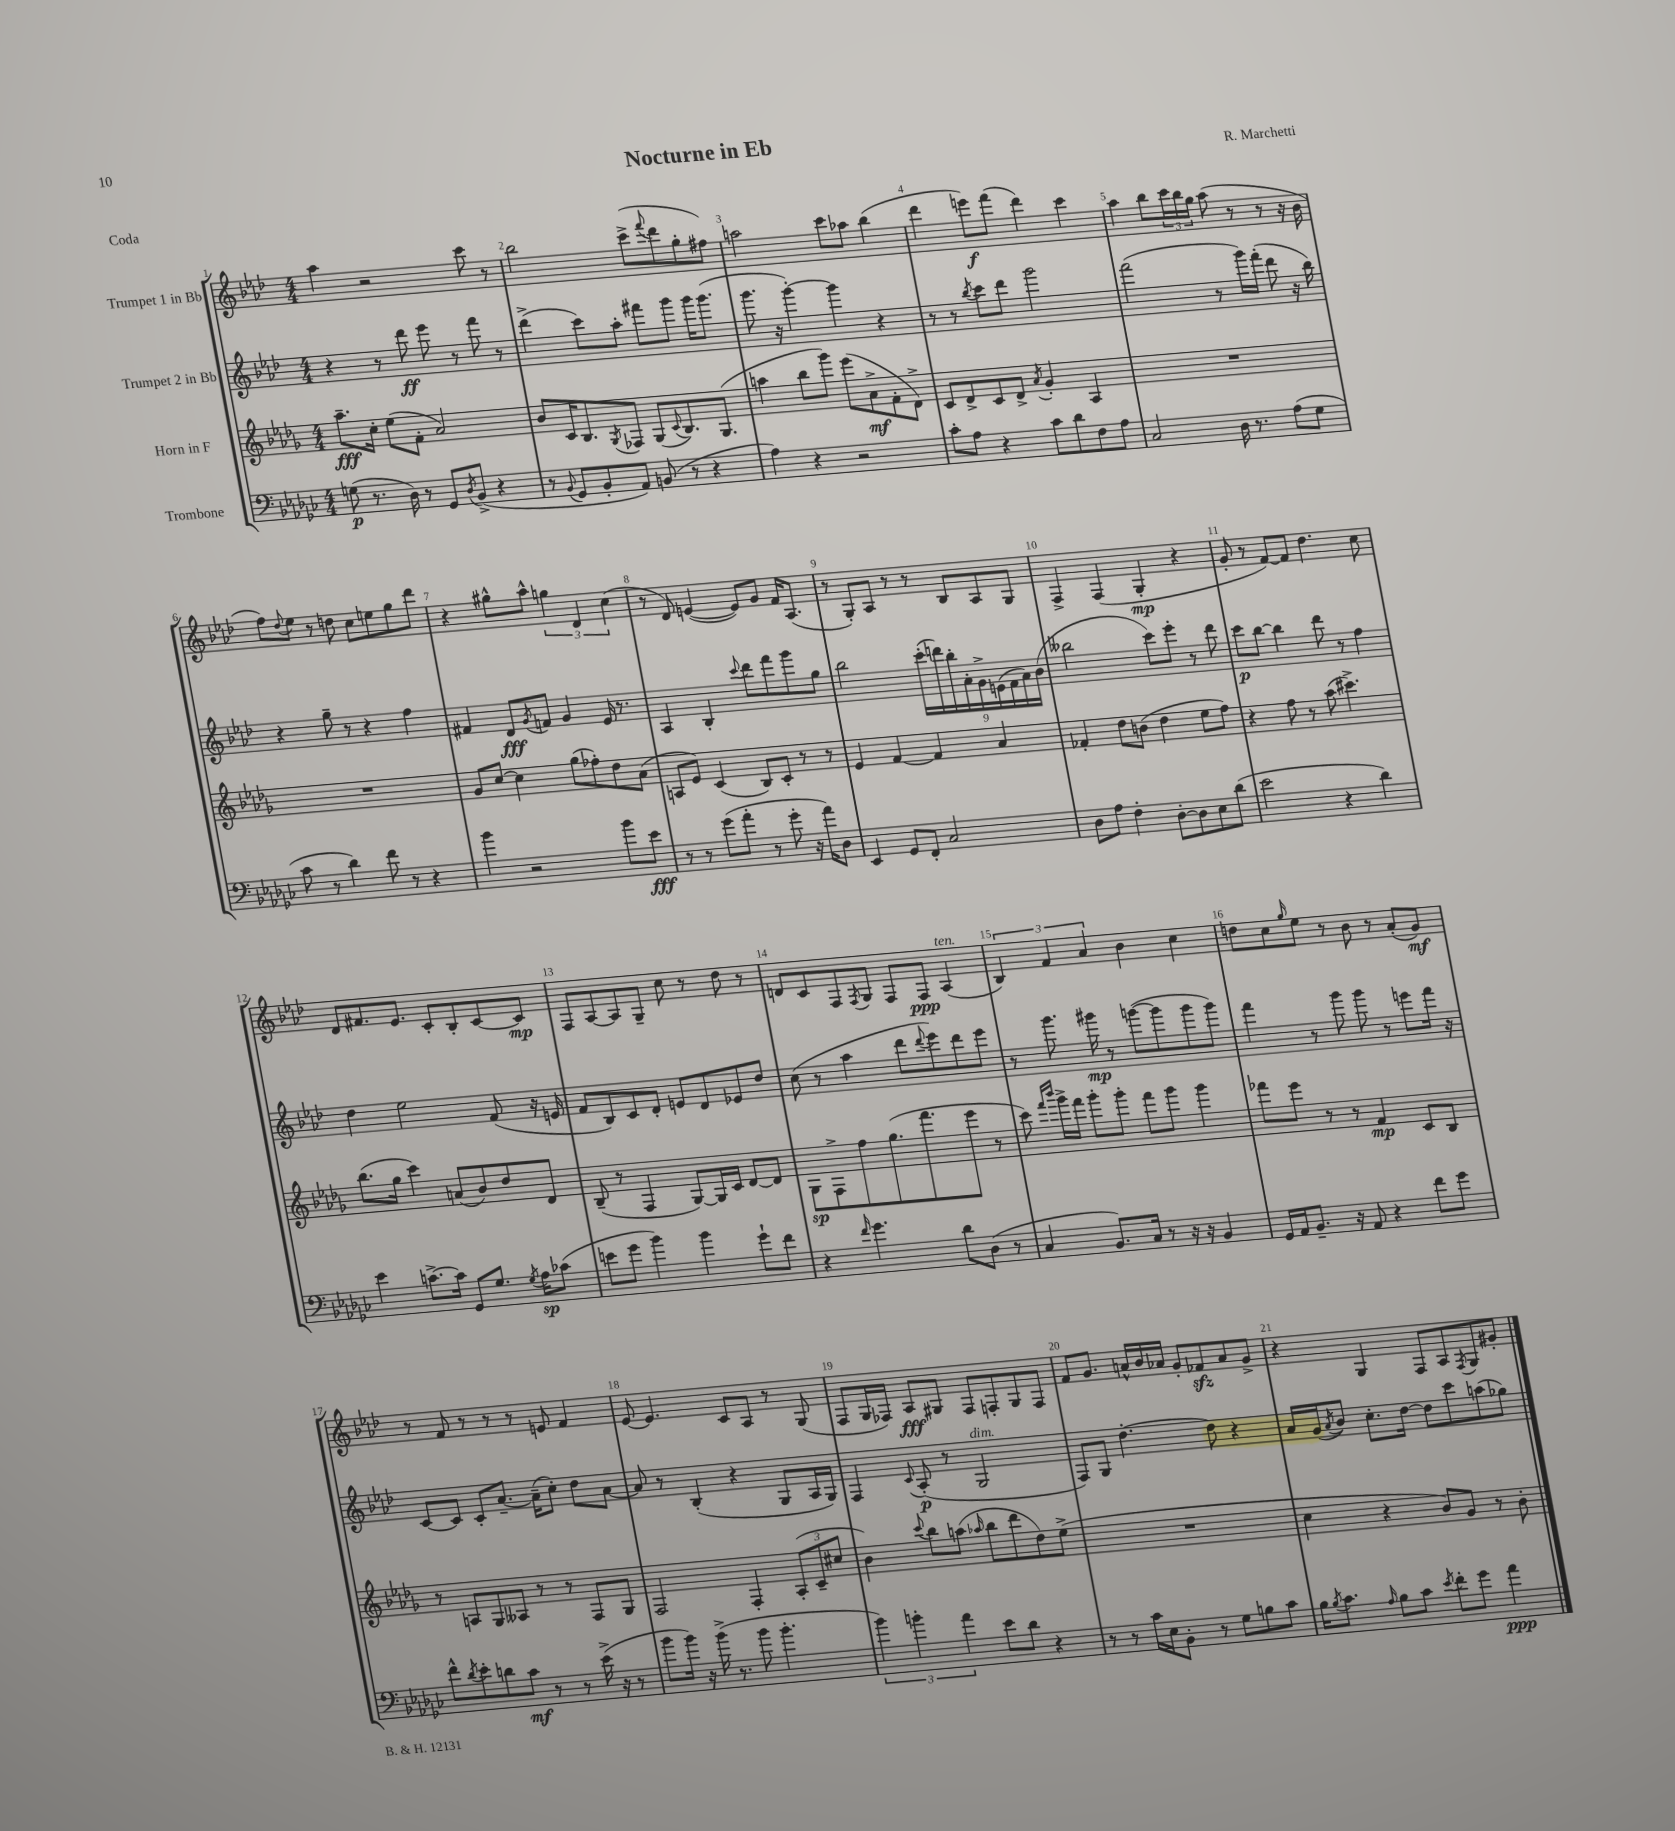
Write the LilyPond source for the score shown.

\header { title = "Nocturne in Eb" composer = "R. Marchetti" piece = "Coda" }
<<
\new StaffGroup <<
\new Staff = "s0" \with { instrumentName = "Trumpet 1 in Bb" } {
    \clef treble \key aes \major \numericTimeSignature \time 4/4
    aes''4 r2 c'''8 r8 |
    bes''2 c'''8->( \appoggiatura { f'''8 } des'''8 g''8-. fis''8) |
    a''2 c'''8 aes''8 bes''4( |
    des'''4 e'''8\f) f'''8( des'''4) c'''4 |
    aes''4 bes''8 \tuplet 3/2 { c'''16 bes''16 g''16 } aes''8( r8 r8 r16 bes'16 |
    f''8) \appoggiatura { des''8 } ees''8 r8 d''8 c''8 e''8 g''8 des'''8 |
    r4 gis''8-^ aes''8-^ \tuplet 3/2 { g''4 des'4 c''4( } |
    r8 des'8) e'4~( e'8) g'8 f'16 aes8.( |
    r8 g8-.) aes8 r8 r8 bes8 aes8 g8 |
    f4-> f4( g4-.\mp r4 |
    g'8-. r8 f'8~) f'8 des''4. c''8 |
    des'8 fis'8. ees'8. c'8-. bes8-. c'8~ c'8\mp |
    f8 aes8~ aes8 g8-- c''8 r8 des''8 r8 |
    d'8 c'8 f8 \acciaccatura { f8 } g8 f8 f8\ppp aes4^\markup { \italic "ten." }( |
    \tuplet 3/2 { bes4) f'4 aes'4 } bes'4 c''4 |
    d''8 c''8 \grace { g''16 } ees''8 r8 bes'8 r8 aes'8-.( g'8\mf) |
    r8 f'8 r8 r8 r8 e'8 f'4 |
    ees'8~ ees'4. c'8 aes8 r8 g8( |
    f8 g16 fes16) aes8\fff gis8 fes8 f8-. gis8 f8 |
    f'8 g'8. a'16-^ bes'16 aes'16 g'8-. fes'8\sfz aes'8 g'8-> |
    r4 g4 f8 aes8 \acciaccatura { f8 } g8 gis'8-. \bar "|." |
}
\new Staff = "s1" \with { instrumentName = "Trumpet 2 in Bb" } {
    \clef treble \key aes \major \numericTimeSignature \time 4/4
    r4 r8 des'''8\ff ees'''8 r8 f'''8 r8 |
    des'''4->( c'''8) aes''8-. fis'''8 g'''8 g'''16 g'''8.( |
    g'''8. r16 g'''4~-.) g'''4 r4 |
    r8 r8 \acciaccatura { bes''8 } c'''8 des'''8 g'''2 |
    f'''2( r8 g'''16) f'''16-.( des'''8 r16 bes''16) |
    r4 g''8-- r8 r4 f''4 |
    fis'4 des'8\fff \acciaccatura { g'8 } f'8 g'4 ees'16 r8. |
    aes4 bes4-. \appoggiatura { c'''8 } des'''8 f'''8 g'''8 g''8 |
    bes''2 \tuplet 9/8 { c'''16-.( d'''16) bes''16-. aes'16-. g'16-> e'16( f'16 aes'16) bes'16( } |
    beses''2 c'''8) ees'''8-. r8 des'''8 |
    c'''8\p bes''8~ bes''4 des'''8 r8 f''4 |
    des''4 ees''2 f'8( r16 e'16 |
    f'8 bes8) c'8 des'8-. e'8 des'8 ees'8 des''8 |
    c''8( r8 aes''4 des'''8 \appoggiatura { des'''8 } ees'''8) des'''8 ees'''8 |
    r8 g'''8. gis'''16\mp r8 g'''8~( g'''8 g'''8 g'''8) |
    f'''4 r8 g'''8 g'''8 r8 e'''8 f'''16 r16 |
    c'8~ c'8 c'8-. aes'8.~-- aes'16--( c''8-.) des''8 aes'8~ |
    aes'8 r8 bes4-.( r4 g8 aes16 g16) |
    f4 \appoggiatura { c'8 } aes8-.\p( r8 g2^\markup { \italic "dim." } |
    f8) g8 des''4.~-. des''8 r4 |
    aes'16 g'16( \acciaccatura { aes'8 } bes'8) c''8.-. des''16~ des''8 c'''8 a''8( ges''8) \bar "|." |
}
\new Staff = "s2" \with { instrumentName = "Horn in F" } {
    \clef treble \key des \major \numericTimeSignature \time 4/4
    aes''8.--\fff c''16-. ees''8( f'8-. aes'2) |
    bes'8 c'16 bes8. \acciaccatura { ges8 } fes8 ges8( \appoggiatura { c'8 } bes8.) ges8.( |
    a''4 bes''8 ges'''8) ees'''8( aes'8->\mf f'8-. des'8->) |
    c'8 des'8-> c'8 des'8-> \acciaccatura { aes'8 } ges'4-. aes4 |
    R1 |
    R1 |
    ges'8 c''8~ c''4 ges''8( fes''8-.) des''8 aes'8( |
    a8 ees'8) c'4( bes8) c'8-. r8 r8 |
    ees'4 f'4~ f'4 aes'4 |
    fes'4-. des''8 b'8( des''4 ees''8 f''8) |
    r4 f''8 r8 aes''8( cis'''4.->) |
    bes''8.( ges''16 c'''4) a'8( bes'8) des''8 des'8 |
    bes8--( r8 f4 ges8~) ges16 c'16 des'8~ des'8 |
    ges8\sp f8-> f''8 ges''8.( f'''8. ees'''8 r8 |
    c'''8) \grace { f'''16 bes'''16 } ges'''16-> f'''16 ges'''8-. ges'''8-. f'''8 ges'''8 ges'''4 |
    fes'''8 ees'''8 r8 r8 f'4\mp c'8 bes8 |
    r8 a8 ges8 aeses8 r8 r8 f8 ges8 |
    f2 f4-. \tuplet 3/2 { aes8-.( c'8-- cis''8 } |
    bes'4) \appoggiatura { c'''8 } bes''8 a''8( \grace { aes''16 } bes''8 des'''8 des''8) ees''8->( |
    R1 |
    c''4 r4 bes'8) ges'8 r8 bes'8-. \bar "|." |
}
\new Staff = "s3" \with { instrumentName = "Trombone" } {
    \clef bass \key ges \major \numericTimeSignature \time 4/4
    g8\p( r8. des16) r8 ges,8 \acciaccatura { des8 } bes,8->( r4 |
    r8 \appoggiatura { bes,8 } ges,8 bes,8-. aes,8) b,8( r8 r4 |
    aes4) r4 r2 |
    ces'8-. aes8 r4 ces'8 des'8 f8 aes8 |
    ces2 des16 r8. aes8( ges8 |
    ces'8 r8 des'4) f'8 r8 r4 |
    bes'4 r2 bes'8 ees'8\fff |
    r8 r8 ges'8( aes'8-. r8 ges'8-. r16 aes'16) des8 |
    ees,4 ges,8 f,8-. ces2 |
    des8 aes8 f4-. des8~-. des8 ees8 des'8( |
    ees'2 r4 des'4) |
    ees'4 c'8.~-> c'16 ges,8 ges8. \acciaccatura { ges8 } aes16\sp ces'8( |
    e'8 ges'8 bes'4) bes'4 ges'8-! f'8 |
    r4 \grace { f'16 } ges'4. des'8 des8( r8 |
    ces4 bes,8.) ces16 r8 r16 r16 bes,4 |
    ges,16 aes,16 bes,8.-- r16 aes,8 r4 f'8 ges'8 |
    f'8-^ \acciaccatura { des'8 } ees'8-. d'8 ces'8\mf r8 r8 ees'16->( r16 r8 |
    bes'8 bes'16) r16 bes'16->( r8. bes'8 bes'4.-. |
    \tuplet 3/2 { bes'4) b'4-. aes'4 } ees'8 des'8 r4 |
    r8 r8 ces'16 ees16 bes,8-. r8 ges8 b8 ces'8 |
    bes16 \acciaccatura { bes8 } ces'8. \grace { aes16 } bes8 ces'8 \acciaccatura { ees'8 } f'8-. ges'8 aes'4\ppp \bar "|." |
}
>>
>>
\layout { \context { \Score \override BarNumber.break-visibility = ##(#f #t #t) barNumberVisibility = #all-bar-numbers-visible } }
